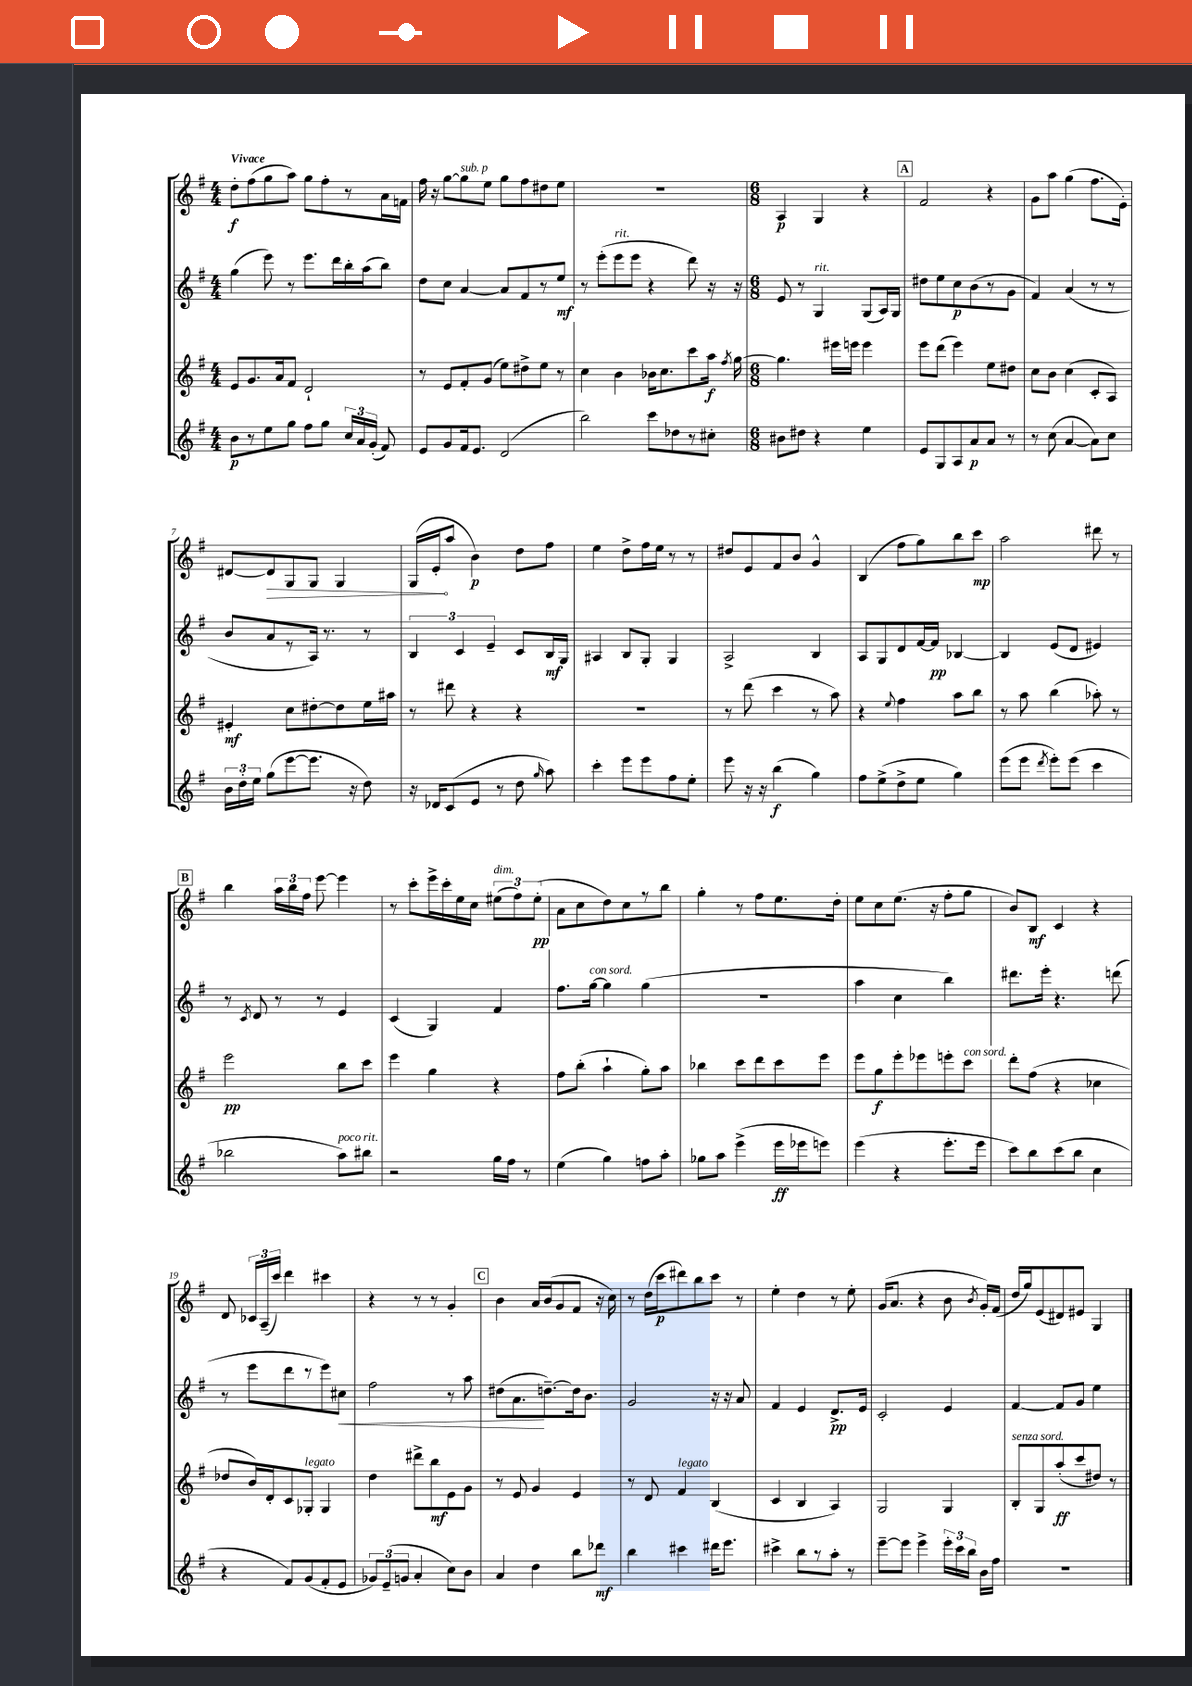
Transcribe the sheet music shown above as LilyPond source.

<<
\new StaffGroup <<
\new Staff = "s0" {
    \clef treble \key g \major \numericTimeSignature \time 4/4 \tempo "Vivace"
    \autoBeamOff d''8[-.\f fis''8( g''8 a''8]) g''8[ fis''8-. r8 a'16 f'16] |
    fis''16 r16 g''8[~ g''8^\markup { \italic "sub. p" } e''8] g''8[ fis''8 dis''8 e''8] |
    R1 |
    \numericTimeSignature \time 6/8 a4\p g4 r4 |
    \mark \markup { \box "A" } fis'2 r4 |
    g'8[ a''8] g''4( fis''8.[ e'16]-.) |
    dis'8[~ \once \override Hairpin.circled-tip = ##t dis'8\> g8 g8] g4 |
    g16[( e'16-.\! a''8] b'4\p) d''8[ fis''8] |
    e''4 d''8[-> fis''16 e''16] r8 r8 |
    dis''8[ e'8 fis'8 b'8] g'4-^ |
    b4( fis''8[ g''8) b''8 c'''8]\mp |
    a''2 dis'''8 r8 |
    \mark \markup { \box "B" } b''4 \tuplet 3/2 { a''16[ b''16 fis''16] } e'''8~ e'''4 |
    r8 c'''8[-. e'''16-> c'''16-. e''16 c''16] \tuplet 3/2 { eis''8[^\markup { \italic "dim." }( fis''8) eis''8]-.\pp( } |
    a'8[ c''8 d''8) c''8 r8 b''8] |
    g''4-. r8 fis''8[ e''8. d''16]-. |
    e''8[ c''8 e''8.]( r16 fis''8[-. g''8] |
    b'8[) b8]\mf c'4 r4 |
    d'8 \tuplet 3/2 { ces'16[ a16--( c'''16]) } d'''4 cis'''4 |
    r4 r8 r8 g'4-. |
    \mark \markup { \box "C" } b'4 a'16[ b'16( g'8 fis'8] r16 c''16) |
    r8 d''16[( c'''16\p dis'''8) b''8 c'''8] r8 |
    e''4-. d''4 r8 e''8-. |
    g'16[( a'8.] r4 b'8 \acciaccatura { b'8 } g'16[-.) fis'16]( |
    d''16[ g''16) e'8( dis'8) eis'8] g4 \bar "|." |
}
\new Staff = "s1" {
    \clef treble \key g \major \numericTimeSignature \time 4/4
    \autoBeamOff g''4( e'''8) r8 e'''8.[ d'''16 b''16-. a''16( b''8]) |
    d''8[ c''8] a'4~ a'8[ fis'8 r8 e''8]\mf |
    r8 e'''8[-.( e'''8^\markup { \italic "rit." } e'''8] r4 d'''8) r16 r16 |
    \numericTimeSignature \time 6/8 e'8 r8 g4^\markup { \italic "rit." } g8[( a16) g16] |
    \mark \markup { \box "A" } dis''8[ e''8 c''8\p b'8( r8 g'8] |
    fis'4) a'4( r8 r8 |
    b'8[ a'8 r8 a16]) r8. r8 |
    \tuplet 3/2 { b4 c'4 e'4-- } c'8[ b16\mf g16] |
    ais4 b8[ g8]-. g4 |
    a2-> b4 |
    a8[ g8 d'8 fis'16~ fis'16]\pp bes4~ |
    bes4 e'8[( d'8] eis'4) |
    \mark \markup { \box "B" } r8 \acciaccatura { c'8 } d'8 r8 r8 e'4 |
    c'4( g4) fis'4 |
    fis''8.[ g''16]~^\markup { \italic "con sord." } g''4 g''4( |
    R2. |
    a''4 c''4 b''4) |
    dis'''8.[ e'''16]-. r4. d'''8( |
    r8 e'''8[ d'''8 r8 e'''8) cis''8]\< |
    fis''2 r8 a''8 |
    \mark \markup { \box "C" } dis''8[( a'8.\! d''8.~--) d''16 b'8.] |
    g'2 r16 r16 a'8 |
    fis'4 e'4 d'8.[->\pp e'16] |
    c'2-. e'4 |
    fis'4~ fis'8[ g'8] e''4 \bar "|." |
}
\new Staff = "s2" {
    \clef treble \key g \major \numericTimeSignature \time 4/4
    \autoBeamOff e'8[ g'8. a'16 fis'8] d'2-! |
    r8 e'8[ fis'8-. g'8]( e''8[) dis''8-> e''8] r8 |
    c''4 b'4 bes'16[ c''8. c'''8 a''16]\f \acciaccatura { fis''8 } g''16~ |
    \numericTimeSignature \time 6/8 g''4. eis'''16[ e'''16] e'''4 |
    \mark \markup { \box "A" } e'''8[ d'''8]( e'''4) e''8[ dis''8] |
    c''8[ b'8] c''4( c'8[-. a8]) |
    eis'4-.\mf c''8[ dis''8~-. dis''8 e''16 ais''16] |
    r8 dis'''8 r4 r4 |
    R2. |
    r8 d'''8( c'''4 r8 a''8) |
    r4 \appoggiatura { e''8 } fis''4 a''8[ b''8] |
    r8 a''8 b''4( aes''8-.) r8 |
    \mark \markup { \box "B" } e'''2\pp b''8[ c'''8] |
    e'''4 g''4 r4 |
    fis''8[ b''8]-.( a''4-! g''8[-.) a''8] |
    bes''4 c'''8[ d'''8 c'''8 e'''8] |
    e'''8[ g''8\f e'''8-. ees'''8 e'''8-. c'''8]^\markup { \italic "con sord." } |
    d'''8[-. fis''8]( r4 ces''4 |
    des''8[ b'16) d'16-. c'8 ges8]-.^\markup { \italic "legato" } ges4 |
    d''4 dis'''8[-> b''8\mf e'8 g'8] |
    \mark \markup { \box "C" } r8 e'8 g'4 e'4 |
    r8 d'8 fis'4^\markup { \italic "legato" } b4( |
    c'4 b4 a4) |
    g2 g4 |
    b8[-.^\markup { \italic "senza sord." } g8 a''8-.\ff( c'''8 dis''8]) r8 \bar "|." |
}
\new Staff = "s3" {
    \clef treble \key g \major \numericTimeSignature \time 4/4
    \autoBeamOff b'8[\p r8 e''8 g''8] fis''8[ g''8] \tuplet 3/2 { c''16[ a'16 g'16]-.( } fis'8) |
    e'8[ g'8 fis'16 e'8.] d'2( |
    b''2) c'''8[ des''8 r8 cis''8]-. |
    \numericTimeSignature \time 6/8 bis'8[ dis''8] r4 e''4 |
    \mark \markup { \box "A" } e'8[ g8 a8 a'8\p a'8] r8 |
    r8 c''8( a'4~ a'8[) c''8] |
    \tuplet 3/2 { b'16[ d''16-. e''16] } g''8[( e'''8~ e'''8.] r16 d''8) |
    r16 des'16[ c'8( e'8] r8 d''8 \grace { g''16 } a''8) |
    c'''4-. e'''8[ e'''8 fis''8 e''8]-. |
    e'''8 r16 r16 b''4\f( g''4) |
    fis''8[ e''8->( d''8-> e''8] g''4) |
    e'''8[( e'''8] \acciaccatura { d'''8 } e'''8[-.) e'''8]( c'''4 |
    \mark \markup { \box "B" } bes''2 a''8[^\markup { \italic "poco rit." }) bis''8] |
    r2 g''16[ fis''16] r8 |
    e''4( g''4) f''8[ a''8]-. |
    ges''8[ a''8] e'''4->( e'''16[\ff ees'''16 e'''8]) |
    e'''4( r4 e'''8.[-. e'''16] |
    c'''8[) b''8 c'''8( b''8] c''4 |
    r4 fis'8[) g'8( fis'8-. e'8] |
    \tuplet 3/2 { ges'8[) e'8--( g'8] } a'4-. c''8[) b'8] |
    \mark \markup { \box "C" } a'4 d''4 b''8[ des'''8]\mf |
    b''4 cis'''4 dis'''16[ e'''8.] |
    cis'''4-> b''8[ r8 a''8]-. r8 |
    e'''8[~-- e'''8] e'''4-> \tuplet 3/2 { e'''16[-. c'''16 b''16] } b'16[ fis''16] |
    R2. \bar "|." |
}
>>
>>
